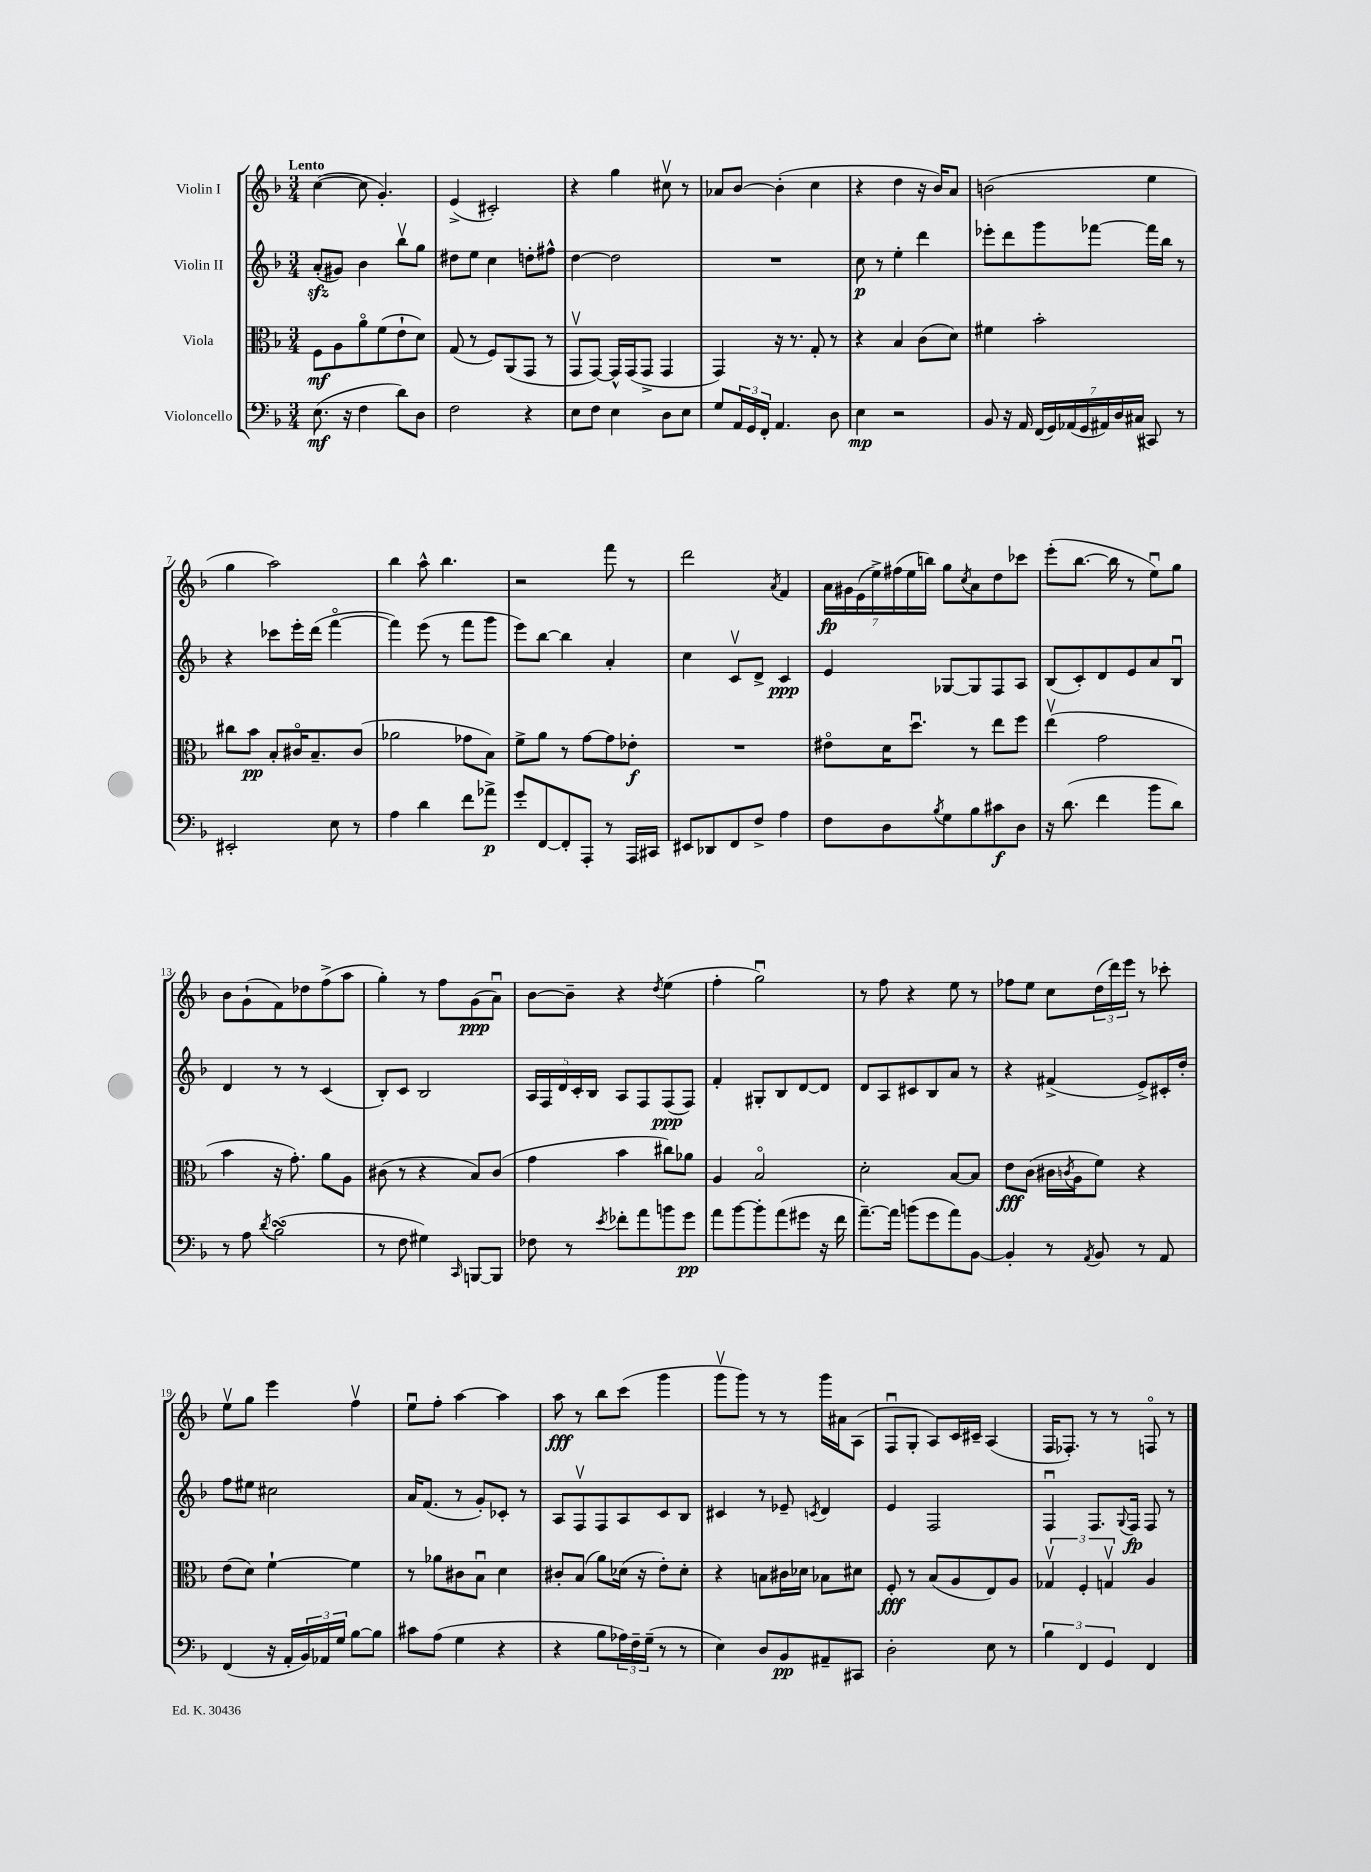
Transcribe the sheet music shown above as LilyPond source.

<<
\new StaffGroup <<
\new Staff = "s0" \with { instrumentName = "Violin I" } {
    \clef treble \key f \major \numericTimeSignature \time 3/4 \tempo "Lento"
    c''4~( c''8 g'4.-.) |
    e'4->( cis'2-.) |
    r4 g''4 cis''8\upbow r8 |
    aes'8 bes'8~ bes'4-.( c''4 |
    r4 d''4 r16 bes'16) a'8 |
    b'2( e''4 |
    g''4 a''2) |
    bes''4 a''8-^ bes''4. |
    r2 f'''8 r8 |
    d'''2 \acciaccatura { a'8 } f'4 |
    \tuplet 7/4 { a'16\fp gis'16 e'16( e''16->) fis''16( e''16 b''16) } g''8 \acciaccatura { c''8 } a'8 d''8 ces'''8 |
    e'''8-.( bes''8.~ bes''16 r8 e''8\downbow) g''8 |
    bes'8 g'8-!( f'8) des''8 f''8->( a''8 |
    g''4-.) r8 f''8 g'8\ppp( a'8\downbow) |
    bes'8~ bes'8-- r4 \acciaccatura { d''8 } e''4( |
    f''4-. g''2\downbow) |
    r8 f''8 r4 e''8 r8 |
    fes''8 e''8 c''8 \tuplet 3/2 { d''16( d'''16) e'''16 } r8 ces'''8-. |
    e''8\upbow g''8 e'''4 f''4\upbow |
    e''8\downbow f''8-. a''4~ a''4 |
    a''8\fff r8 bes''8 c'''8( g'''4 |
    g'''8\upbow g'''8) r8 r8 g'''16 ais'16 a8( |
    f8\downbow g8-. a8) c'16 cis'16-- a4( |
    f16 fes8.-.) r8 r8 f8\flageolet r8 \bar "|." |
}
\new Staff = "s1" \with { instrumentName = "Violin II" } {
    \clef treble \key f \major \numericTimeSignature \time 3/4
    a'8-.\sfz( gis'8) bes'4 bes''8\upbow g''8 |
    dis''8 e''8 c''4 d''8-. fis''8-^ |
    d''4~ d''2 |
    R2. |
    c''8\p r8 e''4-. d'''4 |
    ees'''8-. d'''8 g'''8 fes'''8~ fes'''16 bes''16 r8 |
    r4 ces'''8 e'''16-. d'''16( f'''4~\flageolet |
    f'''4) e'''8( r8 f'''8 g'''8 |
    e'''8) bes''8~ bes''4 a'4-. |
    c''4 c'8\upbow d'8-> c'4\ppp |
    e'4 ges8~ ges8 f8 a8 |
    bes8( c'8-.) d'8 e'8 a'8 bes8\downbow |
    d'4 r8 r8 c'4( |
    bes8-.) c'8 bes2 |
    \tuplet 5/4 { a16 f16 d'16 c'16-. bes16 } a8 f8 f8\ppp( f8) |
    f'4-. gis8-. bes8 d'8~ d'8 |
    d'8 a8 cis'8 bes8 a'8 r8 |
    r4 fis'4->( e'8->) cis'16-. d''16-. |
    f''8 eis''8 cis''2 |
    a'16 f'8.( r8 g'8-.) ces'8-. r8 |
    a8 f8\upbow f8 a8 c'8 bes8 |
    cis'4 r8 ees'8-- \acciaccatura { c'8 } d'4 |
    e'4 f2 |
    f4\downbow f8. \appoggiatura { g8 } f16\fp f8 r8 \bar "|." |
}
\new Staff = "s2" \with { instrumentName = "Viola" } {
    \clef alto \key f \major \numericTimeSignature \time 3/4
    f8\mf a8 a'8\flageolet f'8( e'8-! d'8) |
    g8( r8 f8) a,8( g,8 r8 |
    g,8\upbow g,8~) g,16-^ g,16( g,8-> g,4 |
    g,4) r16 r8. g8-. r8 |
    r4 bes4 c'8( d'8) |
    fis'4 bes'2-. |
    cis''8 bes'8\pp bes8-. cis'16\flageolet bes8.-- cis'8( |
    aes'2 ges'8 bes8) |
    f'8-> a'8 r8 g'8~ g'8 ees'8-.\f |
    R2. |
    eis'8\flageolet d'16 d''8.\downbow r8 e''8 f''8 |
    e''4\upbow( g'2 |
    bes'4 r16 g'8.-.) a'8 a8 |
    cis'8( r8 r4 bes8) cis'8( |
    g'4 bes'4 cis''8) aes'8 |
    a4 bes2\flageolet |
    d'2-. bes8~ bes8 |
    e'8\fff c'8( cis'16 \acciaccatura { c'8 } a16 f'8) r4 |
    e'8( d'8) f'4~-! f'4 |
    r8 aes'8 cis'8 bes8\downbow d'4 |
    cis'8-. bes8( a'8) des'16( r16 e'8-.) des'8-. |
    r4 b8 cis'16 des'16 bes8 dis'8 |
    f8-.\fff r8 bes8( a8 e8) a8 |
    \tuplet 3/2 { ges4\upbow f4-. g4\upbow } a4 \bar "|." |
}
\new Staff = "s3" \with { instrumentName = "Violoncello" } {
    \clef bass \key f \major \numericTimeSignature \time 3/4
    e8.\mf( r16 f4 d'8) d8 |
    f2 r4 |
    e8 f8 e4 d8 e8 |
    g8 \tuplet 3/2 { a,16 g,16 f,16-. } a,4. d8 |
    e4\mp r2 |
    bes,8 r16 a,16 \tuplet 7/4 { f,16( g,16) aes,16( g,16 ais,16) d16 cis16( } cis,8) r8 |
    eis,2-. e8 r8 |
    a4 d'4 f'8 aes'8->\p |
    g'8-. f,8~ f,8-. a,,8-. r8 a,,16 cis,16 |
    eis,8 des,8 f,8 f8-> a4 |
    f8 d8 \acciaccatura { bes8 } g8 bes8 cis'8\f d8 |
    r16 d'8.( f'4 bes'8 d'8) |
    r8 a8 \acciaccatura { d'8 } bes2\turn( |
    r8 f8 gis4) \grace { c,16 } b,,8~ b,,8 |
    fes8 r8 \acciaccatura { e'8 } fes'8-. a'8 b'8 g'8\pp |
    a'8 bes'8~ bes'8-. a'8( gis'8 r16 f'16 |
    a'8.~--) a'16 b'8( g'8 a'8) bes,8~ |
    bes,4-. r8 \acciaccatura { a,8 } bes,8 r8 a,8 |
    f,4( r16 a,16-. \tuplet 3/2 { bes,16) aes,16 g16 } bes8~ bes8 |
    cis'8 a8( g4 r4 |
    r4 bes8 \tuplet 3/2 { aes16) f16-- g16--( } r8 r8 |
    e4) d8 bes,8\pp ais,8-- cis,8 |
    d2-. e8 r8 |
    \tuplet 3/2 { bes4 f,4 g,4 } f,4 \bar "|." |
}
>>
>>
